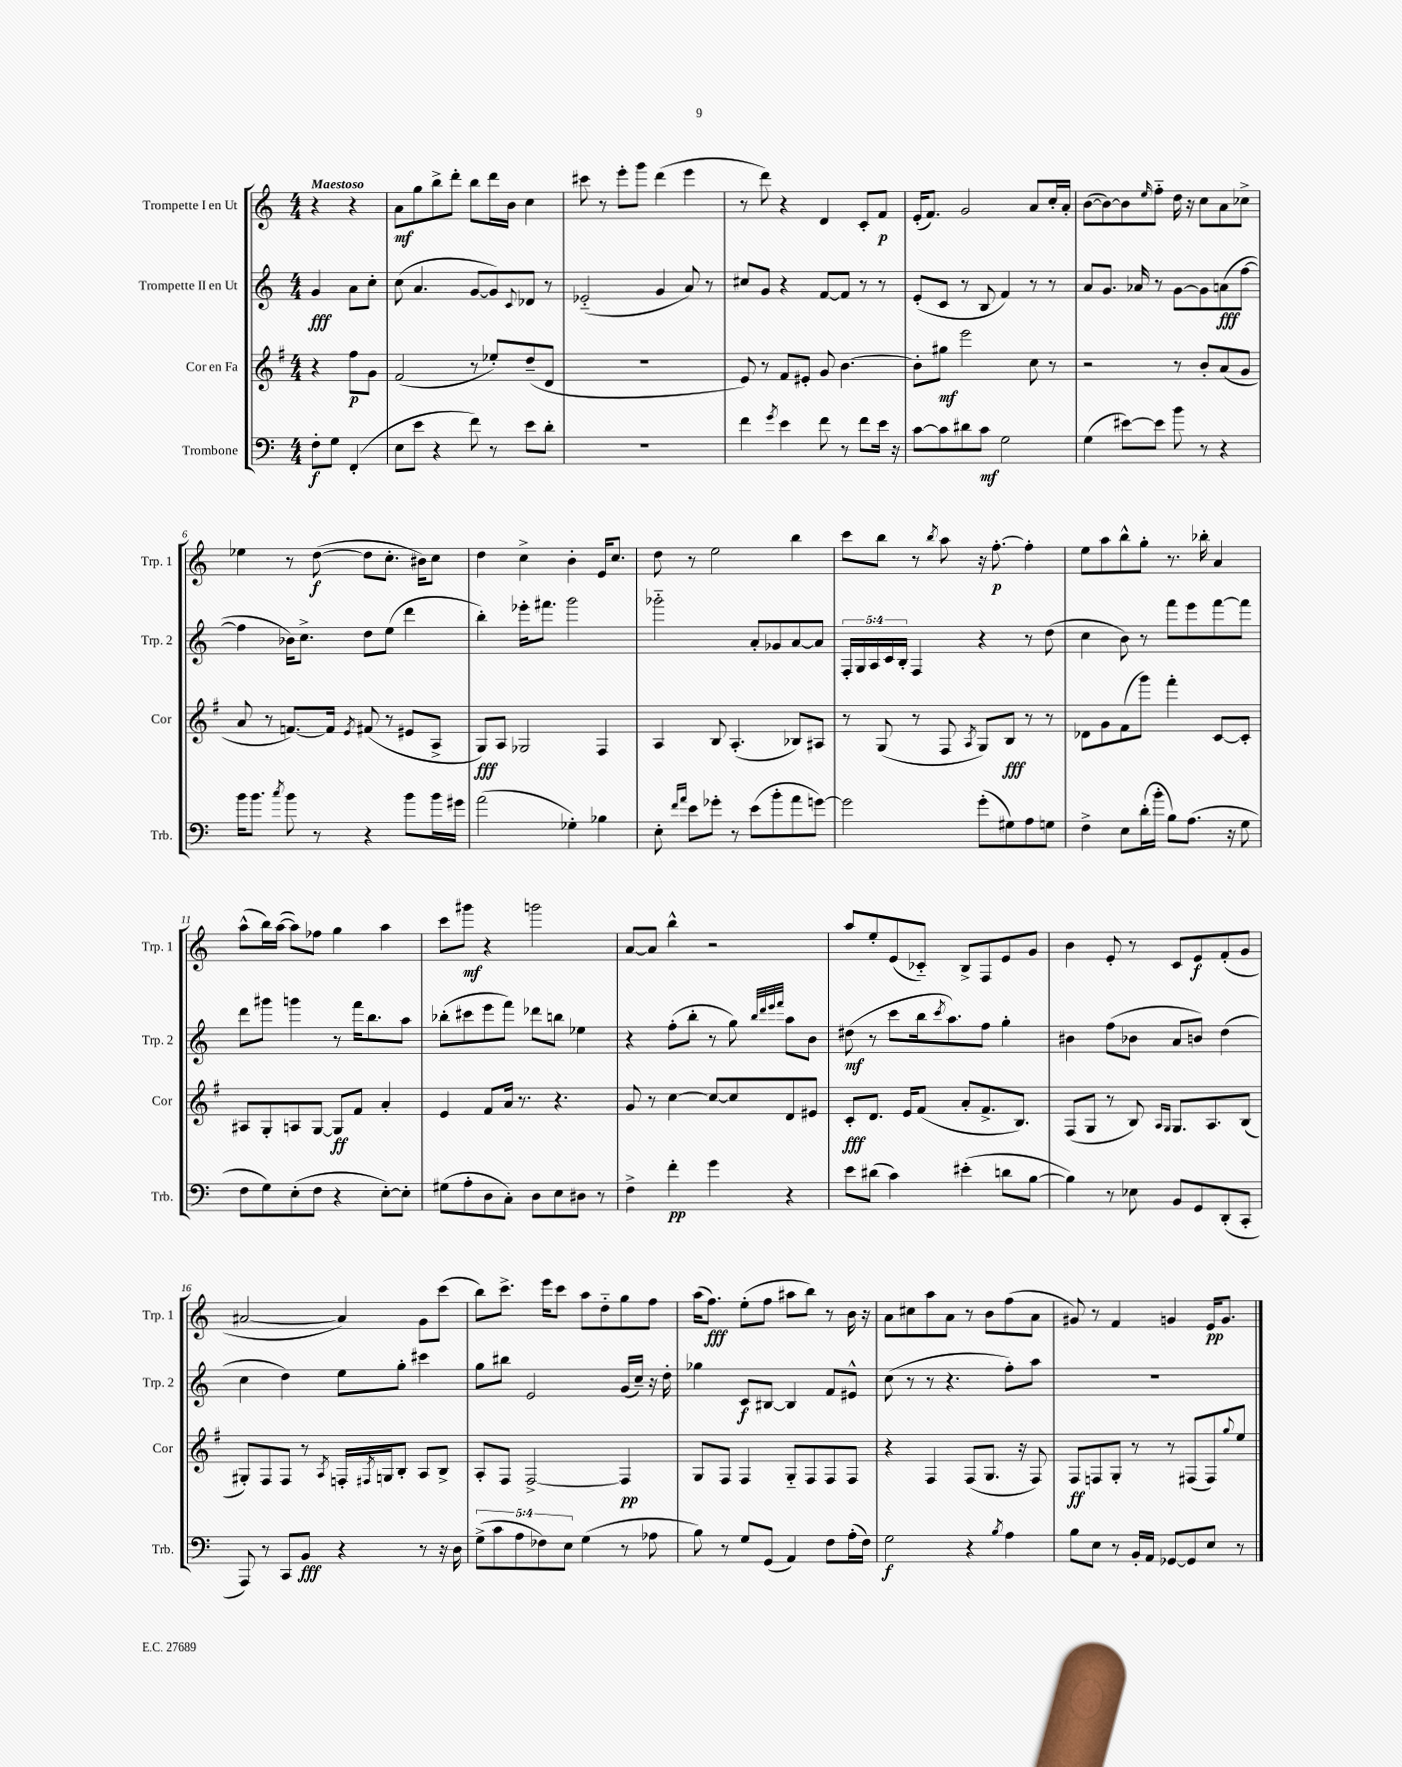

**kern	**kern	**kern	**kern
*staff4	*staff3	*staff2	*staff1
*clefF4	*clefG2	*clefG2	*clefG2
*k[]	*k[f#]	*k[]	*k[]
*M4/4	*M4/4	*M4/4	*M4/4
8F'\L	4r	4g/	4r
8G\J	.	.	.
(4FF'/	8ff#\L	8a\L	4r
.	8g\J	8cc'\J	.
=	=	=	=
8E\L	(2f#/	(8cc\	8a\L
8e\J	.	4.a/	8gg\
4r	.	.	8bb^\
.	.	.	8ddd'\J
8f\)	8r	[8g/L	8bb\L
8r	8ee-'/L)	8g/])	16ddd\L
.	.	.	16b\JJ
.	.	8qqc/	.
8e\L	(8dd~/	8d-/J	4cc\
8d'\J	8d/J	8r	.
=	=	=	=
1r	1r	(2e-'~/	8ccc#\
.	.	.	8r
.	.	.	8eee'\L
.	.	.	8ggg\J
.	.	4g/	(4ddd\
.	.	8a/)	4eee\
.	.	8r	.
=	=	=	=
4f\	8e/)	8cc#/L	8r
.	8r	8g/J	8ddd\)
8qg/	.	.	.
4e\	8f#/L	4r	4r
.	8e#'/J	.	.
8f\	8g/	[8f/L	4d/
8r	[4.b\	8f/]J	.
8f\L	.	8r	8c'/L
16e\Jk	.	8r	8f/J
16r	.	.	.
=	=	=	=
[8c\L	8b'\]L	(8e'/L	(16e'/LK
.	.	.	8.f/J)
8c\]	8gg#\J	8c/J	.
8d#\	2eee\	8r	2g/
8c\J	.	8B/	.
2G\	.	4f/)	.
.	8cc\	8r	8a/L
.	8r	8r	16cc'/L
.	.	.	16a'/JJ
=	=	=	=
(4G\	2r	8a/L	([8b\L
.	.	8.g/J	8b\_)
[8e#\L)	.	.	8b\]
.	.	16a-/	.
.	.	.	16qqee/
8e#\]J	.	8r	8ff'~\J
8b\	8r	[8g\L	16dd\
.	.	.	16r
8r	8b'/L	8g\]	8cc\L
4r	(8a/	(8a\	8a\
.	8g/J	[8ff\J	8cc-^\J
=	=	=	=
16b\LK	8a/	4ff\]	4ee-\
8.b\J	.	.	.
.	8r	.	.
8qcc/	.	.	.
8b\	[8.f/L)	16b-\LK)	8r
.	.	8.cc^\J	.
8r	.	.	([8dd\
.	16f/]Jk	.	.
.	8qe/	.	.
4r	(8f#/	8dd\L	8dd\]L
.	8r	(8ee\J	8.cc'\J
8b\L	8e#/L	4ddd\	.
.	.	.	16b#\LK)
16b\L	8A^/J	.	8cc\J
16g#\JJ	.	.	.
=	=	=	=
(2a\	8G/L)	4bb'\)	4dd\
.	8A/J	.	.
.	2G-/	16eee-'\LK	4cc^\
.	.	8.fff#\J	.
4G-'\)	.	2ggg\	4b'\
4B-\	4F#/	.	16e/LK
.	.	.	8.cc/J
=	=	=	=
8E'\	4A/	2ggg-'~\	8dd\
16qqf/LL	.	.	.
16qqa/JJ	.	.	.
8e\L	.	.	8r
8g-'\J	8B/	.	2ee\
8r	(4.A'/	.	.
(8e\L	.	8a'/L	.
8b'\	.	8g-/	.
8a\	8B-/L)	[8a/	4bb\
[8g\J)	8A#/J	8a/]J	.
=	=	=	=
2g\]	8r	20F'/LL	8ccc\L
.	.	20G/	.
.	.	20A/	.
.	(8G/	.	8bb\J
.	.	20c/	.
.	.	20B'/JJ	.
.	8r	4F/	8r
.	.	.	8qbb/
.	8F#/	.	8aa\
.	8qA/	.	.
(8g'\L	8G/L)	4r	16r
.	.	.	[8.ff'\
8G#\)	8B/J	.	.
8A\	8r	8r	4ff'\]
8G\J	8r	(8dd\	.
=	=	=	=
4F^\	8d-\L	4cc\	8ee\L
.	8g\	.	8aa\
8E\L	(8f#\	8b\)	8bb^^\
(16d'\L	8ggg\J)	8r	8gg'\J
16b'\JJ	.	.	.
8B\L)	4fff#'\	8fff\L	8.r
(8.A\J	.	8eee\	.
.	.	.	16bb-'\
.	[8c/L	[8fff\	4a/
16r	.	.	.
8G\	8c'/]J	8fff\]J	.
=	=	=	=
8F\L	8A#/L	8ddd\L	(8aa^^\L
8G\)	8G'/	8ggg#\J	16bb\L)
.	.	.	([16aa\JJ
(8E'\	8A/	4ggg\	8aa\]L)
8F\J	[8G/J	.	8ff-\J
4r	8G/]L	8r	4gg\
.	8f#/J	16fff\LK	.
.	.	8.bb\	.
[8E'\L)	4a'/	.	4aa\
8E'\]J	.	8aa\J	.
=	=	=	=
(8G#\L	4e/	(8bb-'\L	8ccc\L
8A'\	.	8ccc#\	8ggg#\J
8D\	8f#/L	8eee\	4r
8C'\J)	16a/Jk	8fff\J)	.
.	8.r	.	.
8D\L	.	8ddd-\L	2ggg\
8E\	4.r	8bb\J	.
8D#\J	.	4ee-\	.
8r	.	.	.
=	=	=	=
4F^\	8g/	4r	[8a/L
.	8r	.	8a/]J
4f'\	[4cc\	(8ff'\L	4bb^^\
.	.	8bb'\J	.
4g\	8cc/_L	8r	2r
.	8cc/]	8gg\)	.
.	.	32qqbb/LLL	.
.	.	32qqddd/	.
.	.	32qqeee/	.
.	.	32qqfff/JJJ	.
4r	8d/	8aa\L	.
.	8e#/J	8b\J	.
=	=	=	=
8e\L	8c'/L	(8dd#\	8aa/L
(8d#\J	8.d/J	8r	8ee'/
4c\)	.	8ccc\L	(8e/
.	16e/LK	.	.
.	(8f#/J	16bb\k	8c-'~/J)
.	.	8qccc/	.
.	.	8.aa\)	.
(4e#'\	8a'/L	.	8B^/L
.	8.f#^/	8ff\J	8F/
8d\L	.	4gg'\	8e/
.	8.B/J)	.	.
[8B\J	.	.	8g/J
=	=	=	=
4B\])	(8F#/L	4b#\	4b\
.	8G/J	.	.
8r	8r	(8ff\L	8e'/
8E-\	8B/)	8b-\J	8r
.	16qqA/LL	.	.
.	16qqG/JJ	.	.
8BB/L	8.G/L	8a/L	8c/L
8GG/	.	8b/J)	8e/
.	8.A/	.	.
(8DD'/	.	(4dd\	(8f'/
8CC'/J	(8B/J	.	8g/J
=	=	=	=
8AAA/)	8G#'/L)	4cc\	[2a#/
8r	8F#/	.	.
8CC/L	8F#/J	4dd\)	.
8BB/J	8r	.	.
.	8qA/	.	.
4r	16F'/LL	8ee\L	4a#/])
.	8qF#/	.	.
.	16G/J	.	.
.	8B'/J	8gg'\J	.
8r	8A/L	4ccc#\	8g\L
16r	8B^/J	.	(8ccc\J
16D\	.	.	.
=	=	=	=
(10G^\L	8A'/L	8gg\L	8bb\L)
10c\	.	.	.
.	8F#/J	8bb#\J	8.ccc^\J
10A\	.	.	.
.	[2F#^/	2e/	.
10F-\)	.	.	.
.	.	.	16eee\LK
.	.	.	8ccc\J
10E\J	.	.	.
(4G\	.	.	8aa\L
.	.	.	8dd'~\
8r	4F#/]	(16g/LL	8gg\
.	.	16cc~/JJ)	.
8A-\	.	16r	8ff\J
.	.	16dd'\	.
=	=	=	=
8B\)	8G/L	4gg-\	(16aa\LK
.	.	.	8.ff\J)
8r	8F#/J	.	.
8G/L	4F#/	8c/L	(8ee'\L
(8GG/J	.	[8B#/J	8ff\J
4AA/)	8G'~/L	4B#/]	8aa#\L
.	8F#/	.	8bb\J)
8F\L	8F#/	8f/L	8r
(16A'\L	8F#/J	8e#^^/J	16b\
16F\JJ)	.	.	16r
=	=	=	=
2G\	4r	(8cc\	8a\L
.	.	8r	8cc#\
.	4F#/	8r	8aa\
.	.	4.r	8a\J
4r	(8F#/L	.	8r
.	8.G/J	.	8b\L
8qB/	.	.	.
4A\	.	8ff'\L)	(8ff\
.	16r	.	.
.	8F#/)	8aa\J	8a\J
=	=	=	=
8B\L	8F#/L	1r	8g#/)
8E\J	8F/	.	8r
8r	8G'/J	.	4f/
16BB'/LL	8r	.	.
16AA/JJ	.	.	.
[8GG-/L	8r	.	4g/
8GG-/]	(8F#/L	.	.
8E/J	8F#/)	.	16e/LK
.	.	.	8.g/J
.	8qqgg/	.	.
8r	8ee/J	.	.
==	==	==	==
*-	*-	*-	*-
